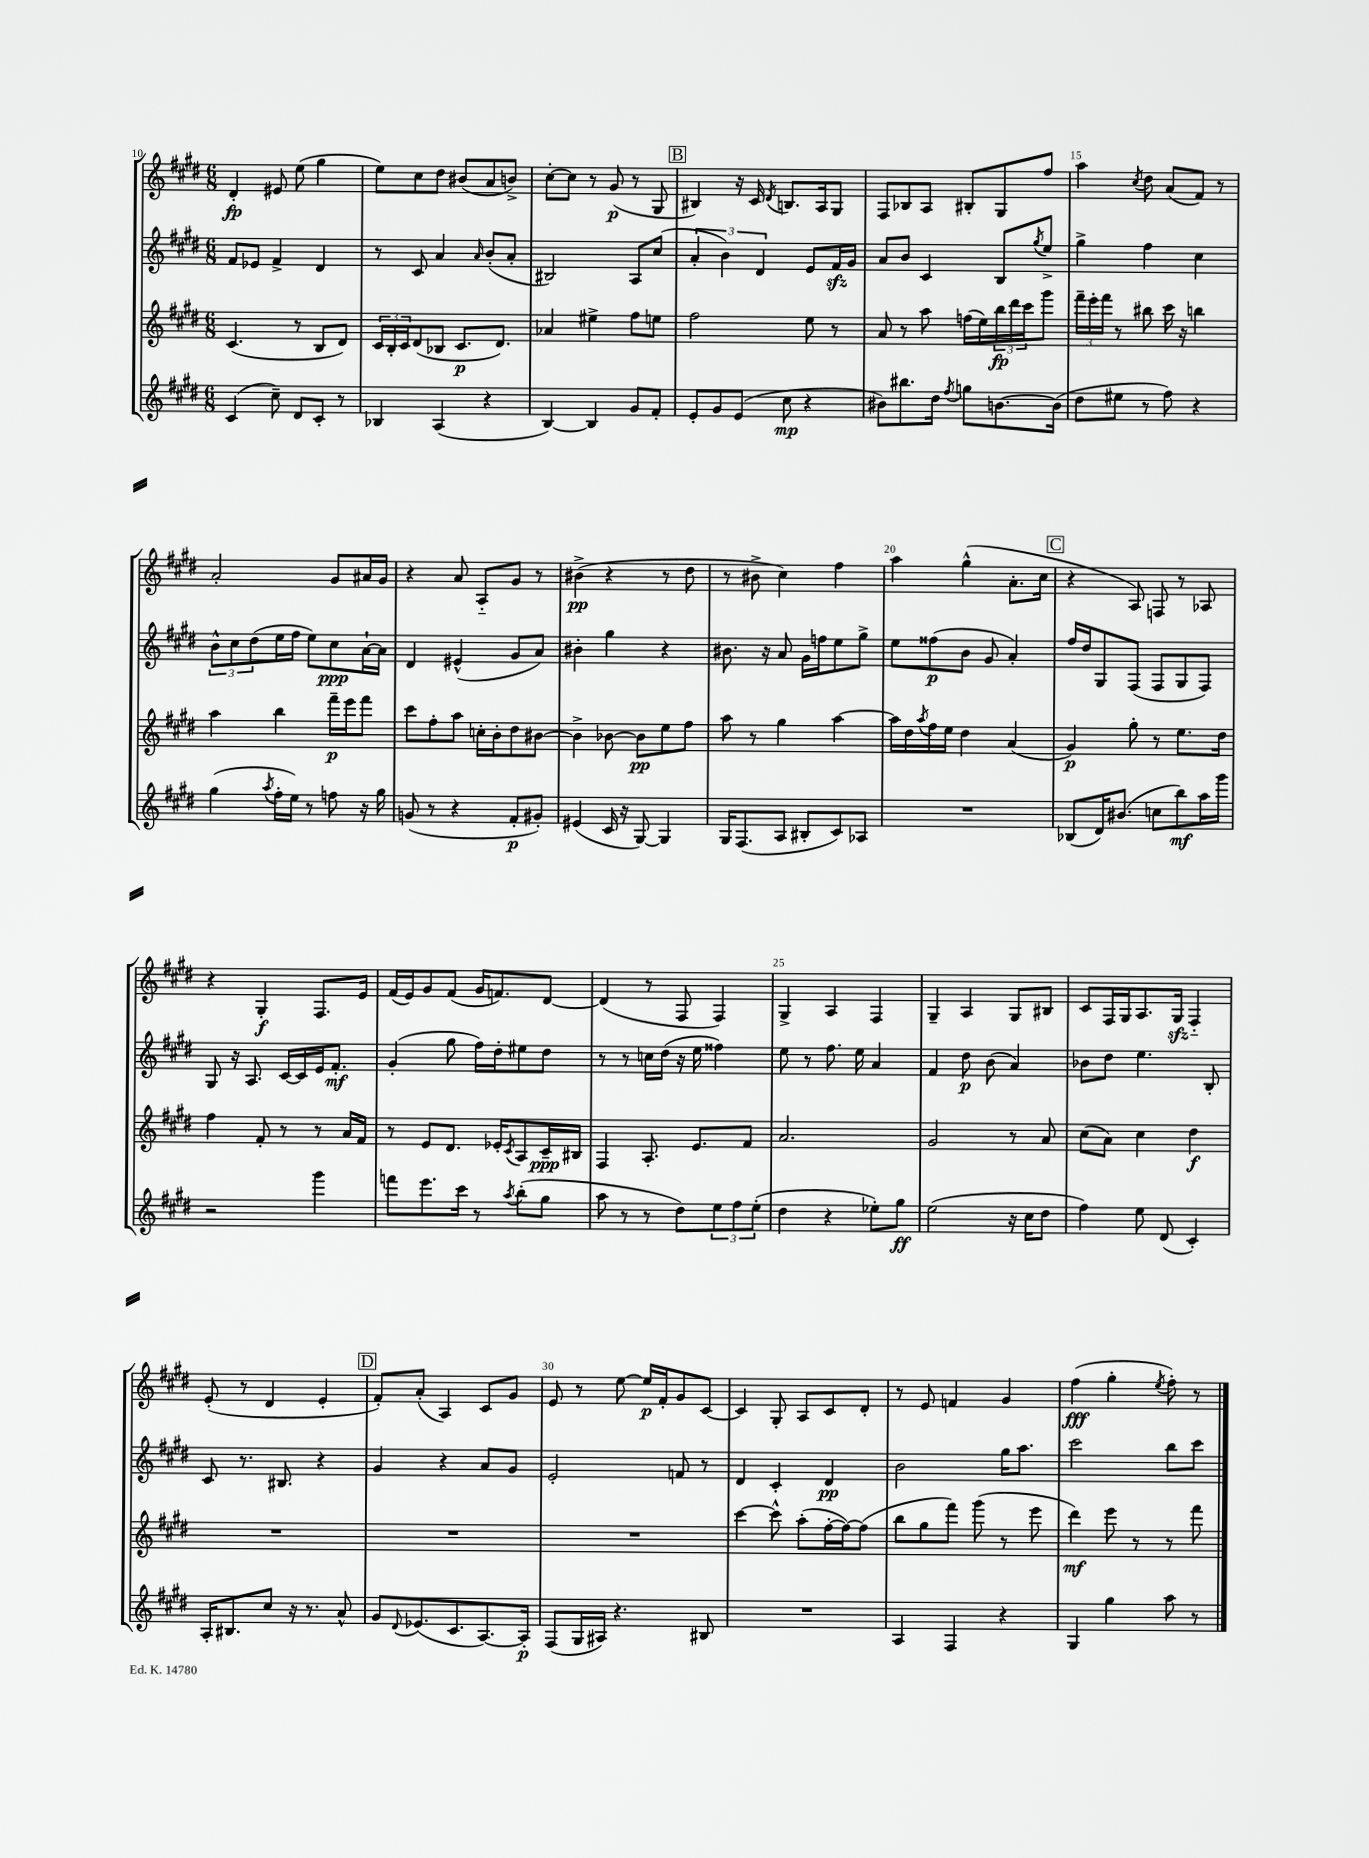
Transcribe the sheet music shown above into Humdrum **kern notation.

**kern	**kern	**kern	**kern
*staff4	*staff3	*staff2	*staff1
*clefG2	*clefG2	*clefG2	*clefG2
*k[f#c#g#d#]	*k[f#c#g#d#]	*k[f#c#g#d#]	*k[f#c#g#d#]
*M6/8	*M6/8	*M6/8	*M6/8
(4c#/	(4.c#/	8f#/L	4d#'/
.	.	8e-/J	.
8cc#~\)	.	4f#^/	8e#/
8d#/L	8r	.	(8ee\
8c#'/J	8B/L	4d#/	4gg#\
8r	8d#/J)	.	.
=	=	=	=
4B-/	24c#/LL	8r	8ee\L)
.	24B'/	.	.
.	24c#/J	.	.
.	(8d#/	8c#/	8cc#\
(4A/	8B-/J	4a/	8dd#\J
.	8.c#/L	.	(8b#/L
.	.	16qqa/	.
4r	.	(8b'/L	8a/
.	8.d#/J)	.	.
.	.	8a'/J	8b^/J)
=	=	=	=
[4B/)	4a-/	2B#/)	[8cc#'\L
.	.	.	8cc#\]J
4B/]	4ee#^\	.	8r
.	.	.	(8g#/
8g#/L	8ff#\L	8A/L	8r
8f#'/J	8ee\J	(8cc#/J	8G#/
=	=	=	=
8e'/L	2ff#\	6a'/	4B#/)
8g#/	.	.	.
.	.	6b\)	.
(8e/J	.	.	16r
.	.	.	16c#/
.	.	6d#/	.
.	.	.	8qd#/
8cc#\	.	.	8.B/L
4r	8ee\	8e/L	.
.	.	.	16A/k
.	8r	16f#/L	8G#/J
.	.	16g#/JJ	.
=	=	=	=
8b#\L)	8a/	8a/L	8F#/L
8.bb#\	8r	8b/J	8B-/
.	8aa\	4c#/	8A/J
16dd#\Jk	.	.	.
8qff#/	.	.	.
8gg\L	(16ff\LL	.	8B#'/L
.	16ee\)	.	.
[8.b\	24bb\	8B/L	8G#/
.	24ddd#\	.	.
.	24ccc#\J	.	.
.	.	8qgg#/	.
.	8ggg#\J	8ee^/J	8ff#/J
(16b\]Jk	.	.	.
=	=	=	=
8dd#\L	24fff#~\LL	4gg#^\	4aa\
.	24eee'\	.	.
.	24fff#\JJ	.	.
8ee#\J	8r	.	.
.	.	.	8qcc#/
8r	8bb#\	4ff#\	8dd#\
8ff#\)	16ccc#\	.	(8a/L
.	16r	.	.
4r	4bb\	4cc#\	8f#/J)
.	.	.	8r
=	=	=	=
(4gg#\	4aa\	12b^^\L	2a'/
.	.	12cc#\	.
.	.	(12dd#\	.
8qaa/	.	.	.
16ff#'\LL	4bb\	16ee\L	.
16ee\JJ)	.	16ff#\JJ	.
8r	.	8ee\L)	.
8ff\	16fff#~\LL	8cc#\	8g#/L
.	16eee\J	.	.
16r	8fff#\J	[16a`\L	16a#/L
16gg#\	.	16a\]JJ	16g#/JJ
=	=	=	=
(8g/	8ccc#\L	4d#/	4r
8r	8ff#'\	.	.
4r	8aa\J	(4e#^^/	8a/
.	16cc'\LL	.	8A'~/L
.	16b'\J	.	.
8f#'/L	8dd#\	8g#/L	8g#/J
8g#'/J)	[8b#\J	8a/J)	8r
=	=	=	=
(4e#/	4b#^\]	4b#'\	(4b#^\
16c#/	[8b-\	4gg#\	4r
16r	.	.	.
[8G#/)	8b-\]L	.	.
4G#/]	8ee\	4r	8r
.	8ff#\J	.	8dd#\
=	=	=	=
16G#/LK	8aa\	8.b#\	8r
(8.F#/	.	.	.
.	8r	.	8b#^\
.	.	16r	.
8A/J	4gg#\	8a/	4cc#\)
8B#'/L	.	16g#\LL	.
.	.	16ff\J	.
8c#/)	[4aa\	8ee\	4ff#\
8A-/J	.	8gg#^\J	.
=	=	=	=
2.r	16aa\]LL	8ee\L	4aa\
.	16dd#\	.	.
.	8qaa/	.	.
.	16ff#\	(8ff##\	.
.	16ee\JJ	.	.
.	4dd#\	8b\J	(4gg#^^\
.	.	8g#/	.
.	(4a/	4a'/)	8.a'\L
.	.	.	16cc#\Jk
=	=	=	=
(8B-/L	4g#/)	16ff#/LL	4r
.	.	16dd#/J	.
16d#/K)	.	8G#/	.
(8.b#/J	.	.	.
.	8gg#'\	(8F#/J	8A/)
8cc\L	8r	8F#/L	8F/
8bb\)	8.ee\L	8G#/	8r
16aa\L	.	8F#/J)	8A-/
16ggg#\JJ	16dd#\Jk	.	.
=	=	=	=
2r	4ff#\	8G#/	4r
.	.	16r	.
.	.	8.A/	.
.	8f#'/	.	4G#'/
.	8r	[16c#/LL	.
.	.	16c#/]	.
4ggg#\	8r	16e/J	8.F#/L
.	.	8.f#'/J	.
.	16a/LL	.	.
.	16f#/JJ	.	16e/Jk
=	=	=	=
8fff\L	8r	(4g#'/	(16f#/LL
.	.	.	16e/J)
8.eee\	8e/L	.	8g#/
.	8.d#/J	8gg#\	(8f#/J
16ccc#\Jk	.	.	.
8r	.	16ff#\LL)	16g#/LK
.	16e-'/LK	16dd#'\J	8.f/)
8qaa/	8qc#/	.	.
(8bb'\L	8A/	8ee#\	.
8gg#\J	16c#~/L	8dd#\J	[8d#/J
.	16B#/JJ	.	.
=	=	=	=
8aa\	4F#/	8r	(4d#/]
8r	.	8r	.
8r	8.A'/	16cc\LL	8r
.	.	(16dd#\JJ	.
8dd#\L)	.	16r	8F#/
.	8.e/L	16ee\	.
12ee\	.	4ff##\)	4F#/)
12ff#\	.	.	.
.	8f#/J	.	.
(12ee'\J	.	.	.
=	=	=	=
4dd#\	2.a/	8ee\	4G#^/
.	.	8r	.
4r	.	8.ff#\	4A/
.	.	16ee\	.
8ee-'\L)	.	4a/	4F#/
8gg#\J	.	.	.
=	=	=	=
(2ee\	2g#/	4f#/	4G#~/
.	.	8dd#\	4A/
.	.	(8b\	.
16r	8r	4a/)	8G#/L
16cc#\LK	.	.	.
8dd#\J	8a/	.	8B#/J
=	=	=	=
4ff#\)	(8cc#\L	8b-\L	8c#/L
.	8a\J)	8dd#\J	16F#/L
.	.	.	16G#/J
8ee\	4cc#\	4.ee\	8.A/
(8d#/	.	.	.
.	.	.	16G#/Jk
4c#'/)	4dd#\	.	4F#'~/
.	.	8B'/	.
=	=	=	=
16A'/LK	2.r	8c#/	(8e'/
8.B#/	.	.	.
.	.	8.r	8r
8cc#/J	.	.	4d#/
.	.	8.B#/	.
16r	.	.	.
8.r	.	.	.
.	.	4r	4e'/
8a^^/	.	.	.
=	=	=	=
8g#/L	2.r	4g#/	8f#'/L)
8qqd#/	.	.	.
(8.e-/	.	.	(8a'/J
.	.	4r	4A/)
8.c#/	.	.	.
[8.A/)	.	8a/L	8c#/L
.	.	8g#/J	8g#/J
16A'/]Jk	.	.	.
=	=	=	=
(8F#/L	2.r	2e'/	8e/
16G#/L	.	.	8r
16A#/JJ)	.	.	.
4.r	.	.	[8ee\
.	.	.	16ee/]LL
.	.	.	16f#'/J
.	.	8f/	8g#/
8B#/	.	8r	[8c#/J
=	=	=	=
2.r	[4ccc#\	4d#/	4c#/]
.	8ccc#^^\]	4c#'/	8G#'/
.	(8aa'\L	.	8A/L
.	[16ff#'\L	4d#/	8c#/
.	16ff#\_J)	.	.
.	(8ff#\]J	.	8d#'/J
=	=	=	=
4A/	8bb\L	2b\	8r
.	8gg#\	.	8e/
4F#/	8fff#\J)	.	4f/
.	(8ggg#\	.	.
4r	8r	16gg#\LK	4g#/
.	.	8.aa\J	.
.	8eee\	.	.
=	=	=	=
4G#/	4ddd#\)	2ccc#\	(4ff#\
4gg#\	8eee\	.	4gg#'\
.	8r	.	.
.	.	.	8qee/
8aa\	8r	8bb\L	8ff#'\)
8r	8fff#\	8ccc#\J	8r
==	==	==	==
*-	*-	*-	*-
